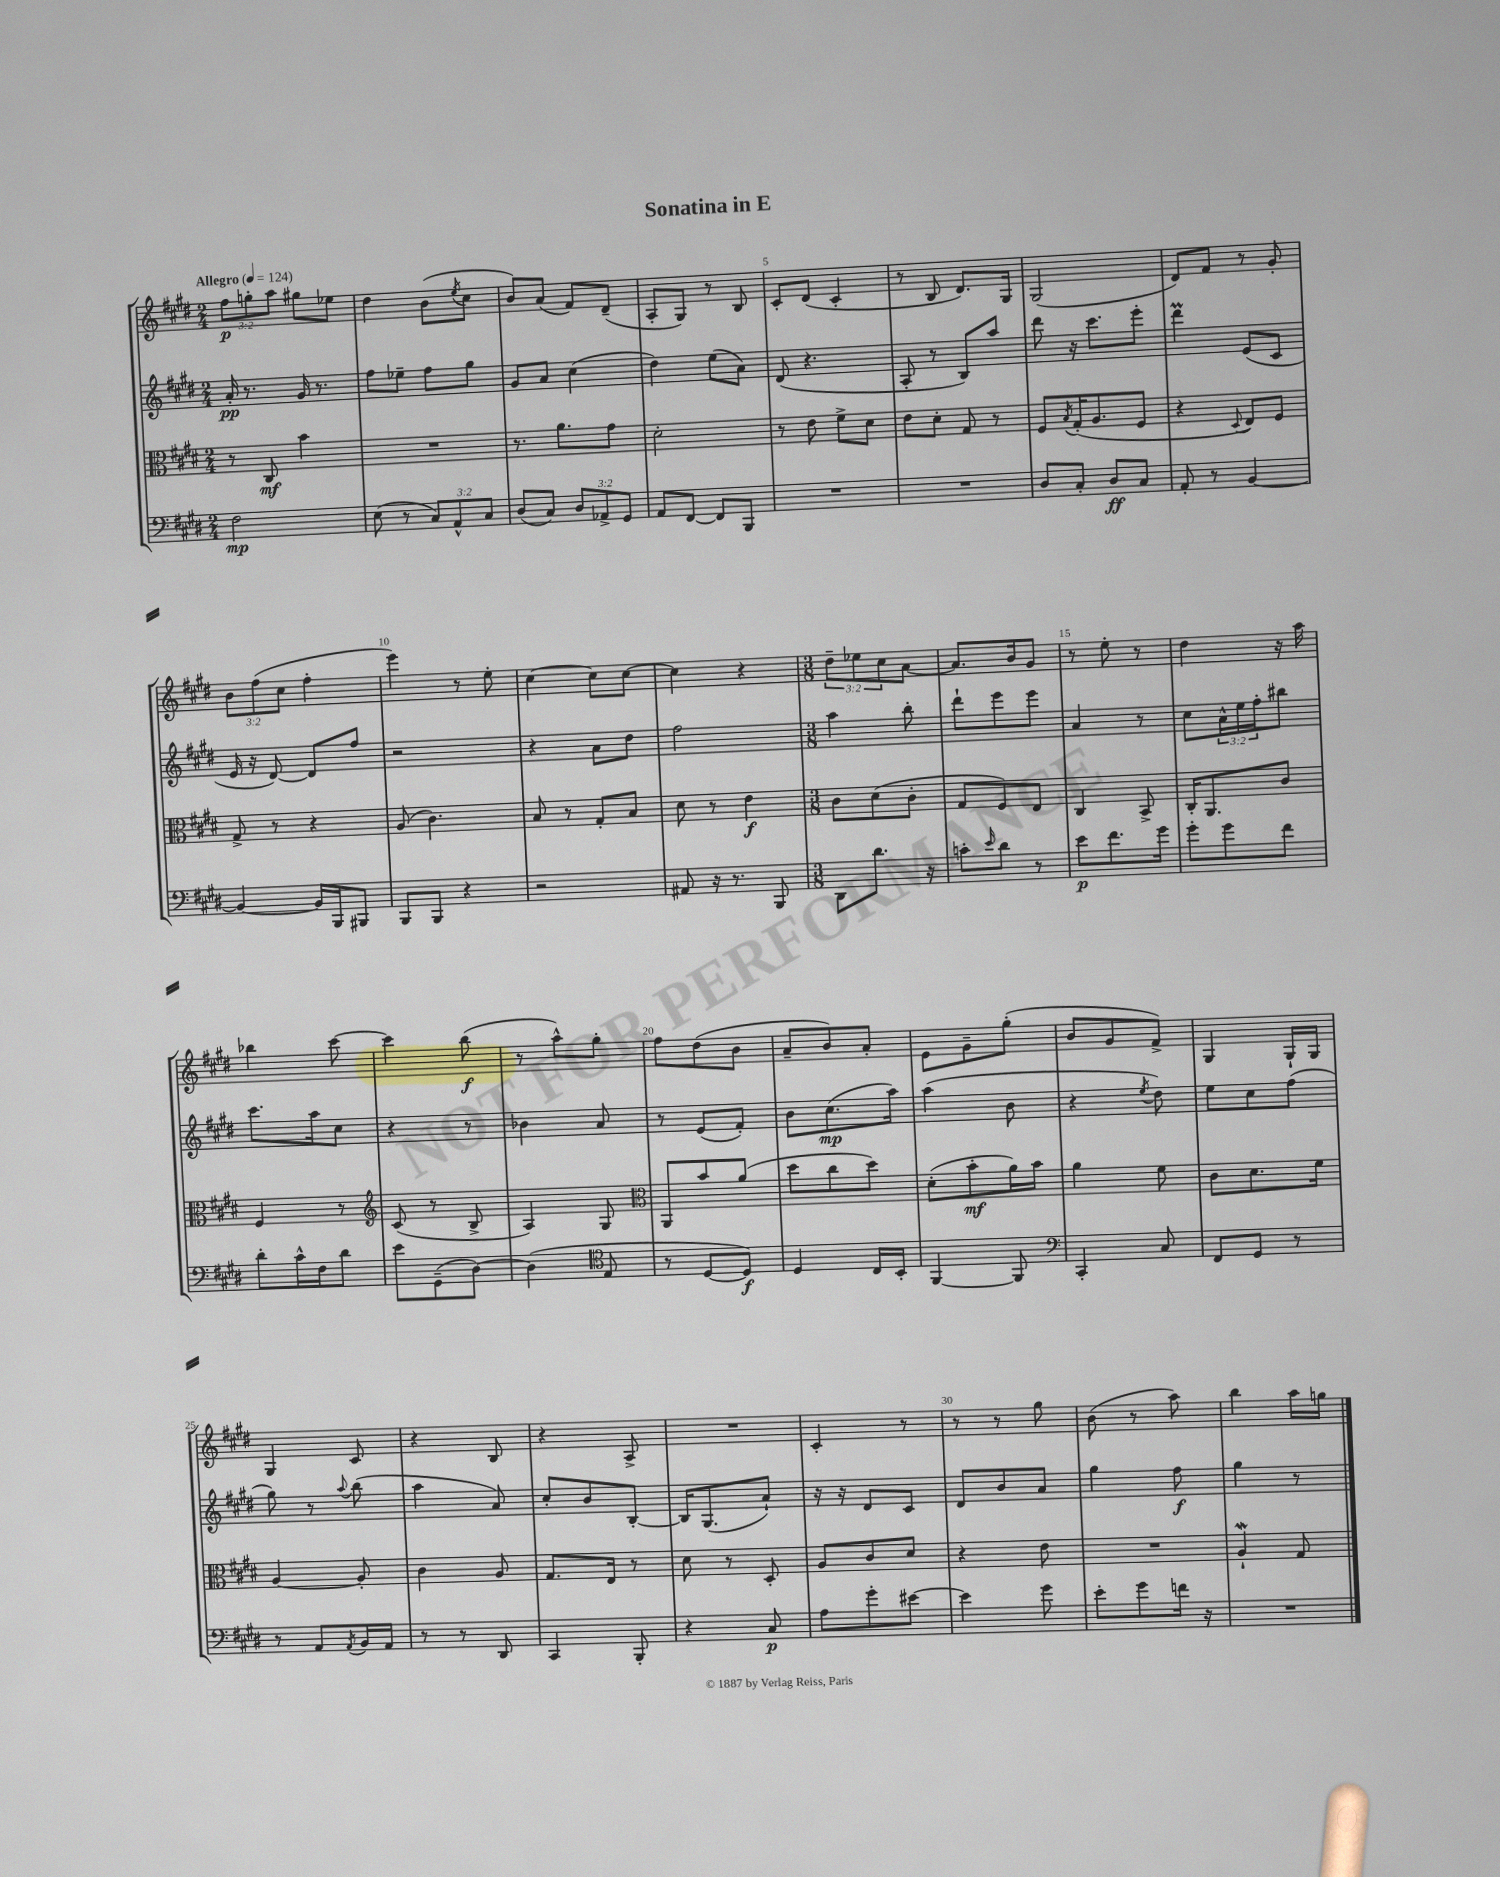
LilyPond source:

\header { title = "Sonatina in E" }
<<
\new StaffGroup <<
\new Staff = "s0" {
    \clef treble \key e \major \numericTimeSignature \time 2/4 \override Staff.TupletNumber.text = #tuplet-number::calc-fraction-text \tempo "Allegro" 4 = 124
    \tuplet 3/2 { fis''8\p g''8-. a''8 } gis''8 ees''8 |
    dis''4 b'8( \acciaccatura { e''8 } cis''8 |
    b'8) a'8( fis'8) dis'8--( |
    a8-. gis8) r8 b8 |
    cis'8-. dis'8( cis'4-. |
    r8 b8 dis'8.) gis16 |
    gis2( |
    dis'8) fis'8 r8 gis'8-. |
    \tuplet 3/2 { b'8 fis''8( cis''8 } fis''4-. |
    e'''4) r8 e''8-. |
    cis''4~ cis''8 cis''8~ |
    cis''4 r4 |
    \numericTimeSignature \time 3/8 \tuplet 3/2 { dis''8-- ees''8 cis''8 } a'8~ |
    a'8. b'16 gis'8 |
    r8 e''8-. r8 |
    dis''4 r16 a''16 |
    bes''4 cis'''8~ |
    cis'''4 b''8\f( |
    r8 a''8-^) gis''8-. |
    fis''8 dis''8( b'8 |
    a'8-- b'8) a'8-. |
    e'8 gis'8-- gis''8-.( |
    b'8 gis'8 fis'8->) |
    gis4 gis16-! gis16 |
    gis4 cis'8 |
    r4 b8 |
    r4 a8-> |
    R4. |
    cis'4-. r8 |
    r8 r8 gis''8 |
    b'8( r8 a''8) |
    b''4 a''16 g''16 \bar "|." |
}
\new Staff = "s1" {
    \clef treble \key e \major \numericTimeSignature \time 2/4 \override Staff.TupletNumber.text = #tuplet-number::calc-fraction-text
    a'16-.\pp r8. gis'16 r8. |
    fis''8 ees''8-- fis''8 gis''8 |
    gis'8 a'8 cis''4( |
    dis''4) e''8( a'8) |
    dis'8( r4. |
    a8-. r8 b8) a''8 |
    dis'''8 r16 cis'''8. e'''8-. |
    dis'''4\prall e'8( cis'8 |
    e'16 r16 dis'8~) dis'8 fis''8 |
    r2 |
    r4 a'8 dis''8 |
    fis''2 |
    \numericTimeSignature \time 3/8 a''4 b''8-. |
    dis'''8-! e'''8 e'''8 |
    a'4 r8 |
    cis''8 \tuplet 3/2 { a'16-^ e''16 fis''16-. } bis''8 |
    cis'''8. a''16 cis''8 |
    r4 r8 |
    bes'4 a'8 |
    r8 e'8( fis'8-.) |
    b'8 cis''8.\mp( a''16) |
    a''4( b'8 |
    r4 \acciaccatura { e''8 } dis''8) |
    e''8 cis''8 fis''8( |
    gis''8) r8 \appoggiatura { a''8 } b''8( |
    a''4 a'8) |
    cis''8-. b'8 b8~-. |
    b16 gis8.( a'8-!) |
    r16 r16 dis'8 cis'8 |
    dis'8 b'8 a'8 |
    gis''4 fis''8\f |
    gis''4 r8 \bar "|." |
}
\new Staff = "s2" {
    \clef alto \key e \major \numericTimeSignature \time 2/4
    r8 cis8\mf b'4 |
    R2 |
    r8. a'8. gis'8 |
    dis'2-. |
    r8 e'8 fis'8-> dis'8 |
    e'8 dis'8-. gis8 r8 |
    fis8 \acciaccatura { b8 } gis16-.( a8. fis8 |
    r4 \appoggiatura { dis8 } e8) fis8 |
    gis8-> r8 r4 |
    a8( cis'4.) |
    b8 r8 gis8-. b8 |
    dis'8 r8 e'4\f |
    \numericTimeSignature \time 3/8 cis'8 dis'8( cis'8-. |
    gis8 fis8) e8 |
    cis4 b,8-> |
    cis16-. a,8. cis'8 |
    fis4 r8 |
    \clef treble cis'8( r8 b8-> |
    a4) gis8 |
    \clef alto a,8 b'8 a'8( |
    dis''8 cis''8 dis''8) |
    dis'8-.( b'8-.\mf a'16) b'16 |
    a'4 fis'8 |
    cis'8 dis'8. fis'16 |
    a4~ a8-. |
    cis'4 a8 |
    gis8. e16 r8 |
    dis'8 r8 dis8-. |
    a8 cis'8 dis'8 |
    r4 e'8 |
    R4. |
    a4-!\mordent gis8 \bar "|." |
}
\new Staff = "s3" {
    \clef bass \key e \major \numericTimeSignature \time 2/4 \override Staff.TupletNumber.text = #tuplet-number::calc-fraction-text
    fis2\mp |
    e8( r8 \tuplet 3/2 { cis8) a,8-^ cis8 } |
    dis8( cis8) \tuplet 3/2 { dis8 aes,8-> gis,8 } |
    a,8 fis,8~ fis,8 b,,8 |
    R2 |
    R2 |
    dis8 cis8-. dis8\ff cis8 |
    a,8-. r8 b,4~ |
    b,4~ b,16 b,,16 bis,,8 |
    b,,8 b,,8 r4 |
    r2 |
    ais,8 r16 r8. b,,8 |
    \numericTimeSignature \time 3/8 dis,8 dis'8. r16 |
    c'8-. \grace { e'16 } dis'8 r8 |
    e'8\p fis'8. gis'16 |
    gis'8-. gis'8 fis'8 |
    dis'8-. cis'16-^ fis16 dis'8 |
    e'8 gis,8--( dis8~) |
    dis4( \clef tenor e8 |
    r8 dis8~ dis8\f) |
    dis4 cis16 b,16-. |
    fis,4~ fis,8 |
    \clef bass cis,4-. cis8 |
    fis,8 gis,8 r8 |
    r8 a,8 \acciaccatura { a,8 } b,16 a,16 |
    r8 r8 dis,8 |
    cis,4 b,,8-. |
    r4 cis8\p |
    a8 gis'8-. eis'8~ |
    eis'4 gis'8 |
    e'8-. gis'8 f'16 r16 |
    R4. \bar "|." |
}
>>
>>
\layout { \context { \Score \override BarNumber.break-visibility = ##(#f #t #t) barNumberVisibility = #(every-nth-bar-number-visible 5) } }
